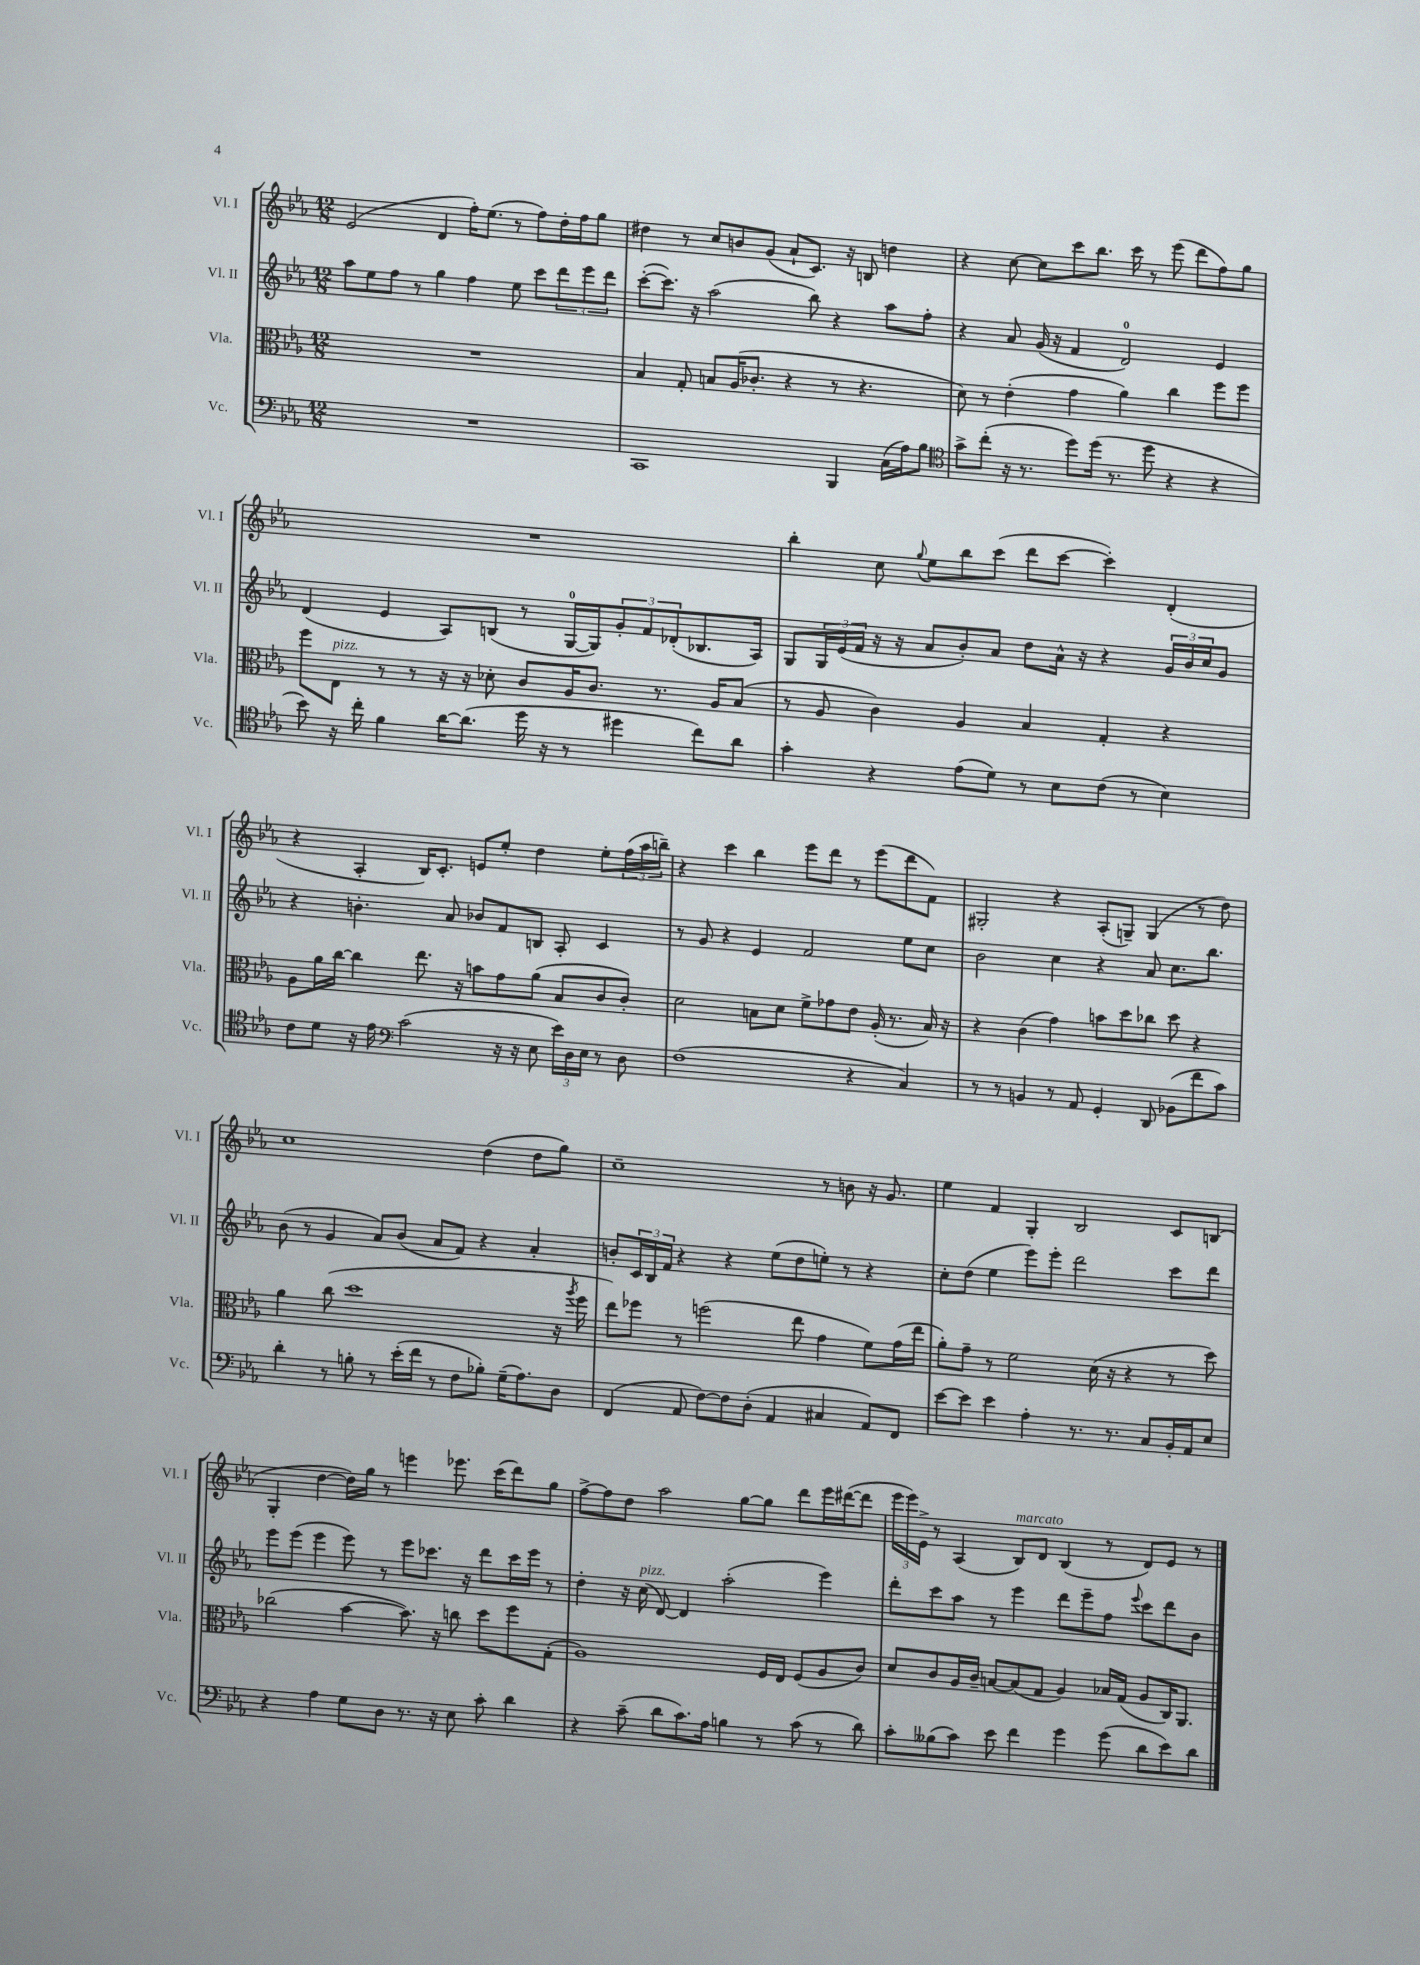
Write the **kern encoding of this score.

**kern	**kern	**kern	**kern
*part4	*part3	*part2	*part1
*staff4	*staff3	*staff2	*staff1
*I"Vc.	*I"Vla.	*I"Vl. II	*I"Vl. I
*I'Vc.	*I'Vla.	*I'Vl. II	*I'Vl. I
*clefF4	*clefC3	*clefG2	*clefG2
*k[b-e-a-]	*k[b-e-a-]	*k[b-e-a-]	*k[b-e-a-]
*M12/8	*M12/8	*M12/8	*M12/8
=101	=101	=101	=101
1.r	1.r	8aa-\L	(2e-/
.	.	8ee-\	.
.	.	8ff\J	.
.	.	8r	.
.	.	4gg\	4d/
.	.	4ff\	16ff'\KL)
.	.	.	(8.ee-\J
.	.	8ee-\	8r
.	.	8ccc\L	8ff\L)
.	.	12ddd\	16dd'\L
.	.	.	16ff\J
.	.	12eee-\	.
.	.	.	8gg\J
.	.	12ddd\J	.
=102	=102	=102	=102
1CC	4B-/	([8ccc'\L	4dd#X\
.	.	8.ccc\J])	.
.	8G'/	.	8r
.	.	16r	.
.	8Bn/L	(2aa-\	8cc/L
.	(16A-/K	.	8bn/
.	8.c-X'/J	.	.
.	.	.	(8g/J
.	4r	.	8a-`/L
.	.	8bb-\)	8.c/J)
4BBB-/	8r	4r	.
.	.	.	16r
.	4.r	.	8Bn/
(16C\LL	.	8aa-\L	4ddn\
16A-\J)	.	.	.
8B-\J	.	8ff'\J	.
=103	=103	=103	=103
*clefC4	*	*	*
8g^\L	8d\)	4r	4r
(8cc'\J	8r	.	.
16r	(4e-'\	8a-/	[8cc\
8.r	.	.	.
.	.	(16g/	8cc\L]
.	.	16r	.
8dd\L)	4g\	4f/	8ccc\
(16dd\Jk	.	.	8.bb-\J
8.r	.	.	.
.	4a-\)	2d/)	.
.	.	.	16ccc\
8dd\	.	.	8r
4r	4cc\	.	(8eee-\
.	.	.	8ddd\L
4r	8ff\L	4e-/	8ff\)
.	8ff\J	.	8gg\J
!!LO:LB:g=z
=104	=104	=104	=104
8b-\)	8ff\L	(4d/	1.r
!	!LO:TX:a:i:t=pizz.	!	!
16r	8E-\J	.	.
16cc'\	.	.	.
4f\	8r	4e-/	.
.	8r	.	.
[16a-\KL	16r	8A-/L)	.
(8.a-\J]	16r	.	.
.	8d-X'\	(8Bn/J	.
16dd\	8c/L	8r	.
16r	.	.	.
8r	16A-/K	[16G/LL	.
.	8.c/J	16G/J])	.
4dd#X\	.	12g'/	.
.	.	12f/	.
.	8.r	.	.
.	.	(12d-X'/	.
8cc\L)	.	8.B-X/	.
.	16A-/KL	.	.
8a-\J	(8B-/J	.	.
.	.	16A-/Jk)	.
=105	=105	=105	=105
4g'\	8r	8G/L	4bb-'\
.	8A-/	24G/L	.
.	.	(24e-/	.
.	.	24f/JJ	.
4r	4c\)	16r	8cc\
.	.	16r	.
.	.	.	8qqgg/
.	.	8a-/L	8ee-\L
(8e-\L	4A-/	8b-'/)	8bb-\
8d\J)	.	8a-/J	(8ccc\J
8r	4B-/	8dd\L	8ddd\L
8B-\L	.	16a-^^\Jk	[8ccc\J
.	.	16r	.
(8c\J	4G'/	4r	4ccc'\])
8r	.	.	.
4B-\)	4r	24g/LL	(4d'/
.	.	24b-/	.
.	.	24cc/J	.
.	.	8g/J	.
!!LO:LB:g=z
=106	=106	=106	=106
8c\L	8A-\L	4r	4r
8d\J	16a-\L	.	.
.	[16cc\JJ	.	.
16r	4cc\]	4.bn'\	4A-'/
16e-\	.	.	.
*clefF4	*	*	*
(2c\	.	.	.
.	8.ee-\	.	16B-/KL)
.	.	.	8.c'/J
.	.	8a-/	.
.	16r	.	.
.	8bn\L	8b-X/L	8en/L
16r	8g\	8f/	8ee-'/J
16r	.	.	.
8E-\	(8a-\J	8Bn/J	4dd\
24e-\LL)	8B-/L	8A-'/	.
24D\	.	.	.
24E-\JJ	.	.	.
8r	8c/	4c/	8ee-'\L
8D\	8c'/J)	.	(24ff\L
.	.	.	24aa-\
.	.	.	24bbn~\JJ)
=107	=107	=107	=107
(1F	2d\	8r	4r
.	.	8g/	.
.	.	4r	4ccc\
.	8Bn\L	4e-/	4bb-\
.	8d\J	.	.
.	8f^\L	2f/	8eee-\L
.	8g-X\	.	8ddd\J
4r	8e-\J	.	8r
.	(16A-'/	.	(8eee-\L
.	8.r	.	.
4C/)	.	8ee-\L	8ddd\
.	16B/)	8cc\J	8f\J)
.	16r	.	.
=108	=108	=108	=108
8r	4r	2b-\	2G#X'/
8r	.	.	.
4BBn/	(4c\	.	.
8r	4g\)	4cc\	4r
8AA-/	.	.	.
4GG'/	8bn\L	4r	(8A-'/L
.	8dd\	.	8Gn~/J)
8DD/	8cc-X\J	8a-/	(4G/
(8BB-X\L	8dd\	8.cc\L	.
8f\	4r	.	8r
.	.	8.bb-\J	.
8c\J)	.	.	8dd\)
!!LO:LB:g=z
=109	=109	=109	=109
4d'\	4a-\	(8b-\	1cc
.	.	8r	.
8r	(8cc\	4g/	.
8Bn'\	1dd	.	.
8r	.	8a-/L)	.
(16e-'\LL	.	(8b-/J	.
16f\JJ	.	.	.
8r	.	8a-/L	.
8F\L	.	8f/J)	.
8B-X'\J)	.	4r	(4dd\
(16G~\KL	.	.	.
8.A-\)	.	.	.
.	.	4a-'/	8dd\L
8D\J	16r	.	8gg\J)
.	8qaa-/	.	.
.	16ff\	.	.
=110	=110	=110	=110
(4FF/	8ee-\L)	8bn'/L	1cc~
.	8ff-X\J	24c/L	.
.	.	24B-/	.
.	.	24f/JJ	.
8AA-/	8r	4r	.
[8F\L)	(2ffn\	.	.
8F\]	.	4r	.
(8D'\J	.	.	.
4AA-/	.	(8ee-\L	.
.	8ee-\	8dd\	.
4C#X/	4g\	8een'\J)	8r
.	.	8r	8bn\
8AA-/L)	8f\L)	4r	16r
.	.	.	8.g/
8FF/J	(16g\L	.	.
.	16ee-\JJ	.	.
=111	=111	=111	=111
[8e-\L	8a-'\L)	8cc'\L	4ee-\
8e-\J]	8g~\J	(8dd\J	.
4e-\	8r	4ee-\	4f/
.	2f\	.	.
4A-'\	.	8eee-\L)	4G'/
.	.	8eee-'\J	.
8.r	.	2ddd\	2B-/
.	(16d\	.	.
8.r	16r	.	.
.	4r	.	.
8C/L	.	.	.
16BB-'/L	8r	8ccc\L	8c/L
16AA-/J	.	.	.
8E-/J	8dd\)	8ddd\J	(8Bn/J
!!LO:LB:g=z
=112	=112	=112	=112
4r	(2cc-X\	8eee-\L	4G'/
.	.	(8eee-\J	.
4A-\	.	4eee-\	[4dd\
8G\L	[4b-\	8eee-\)	16dd\LL])
.	.	.	16gg\JJ
8D\J	.	8r	8r
8.r	8.b-\])	8eee-\L	4eeen\
.	.	8.ccc-X\J	.
16r	16r	.	.
8E-\	8ccn\	.	8.eee-X\
.	.	16r	.
8c'\	8dd\L	8ddd\L	.
.	.	.	(16ccc\KL
4d\	8ff\	16ccc-\L	8ddd\)
.	.	16eee-\JJ	.
.	(8G'\J	8r	8gg\J
=113	=113	=113	=113
4r	1A-)	4dd'\	[8ff^\L
.	.	.	8ff\]
(8c~\	.	16r	8dd\J
!	!	!LO:TX:a:i:t=pizz.	!
.	.	(16cc\	.
8d\L	.	[8d/)	2aa-\
8.c\)	.	4d/]	.
16A-\Jk	.	.	.
4Bn\	.	(2aa-'\	.
.	.	.	[8gg\L
8r	16F/LL	.	8gg\J]
.	16E-/JJ	.	.
(8c\	(8F/L	.	8ddd\L
8r	8A-/	4eee-\)	16eee-\L
.	.	.	([16ddd#X\J
8d\)	8c/J)	.	8ddd#\J]
=114	=114	=114	=114
8c'\L	8d/L	8ddd'\L	24eee-\LL
.	.	.	24eee-\)
.	.	.	24e-^\JJ
(8B--X\	8c/	8ccc\	8r
8c\J)	16A-/L	8aa-\J	(4A-/
.	16c~/JJ	.	.
8e-\	[8Bn/L	8r	.
!	!	!	!LO:TX:a:i:t=marcato
4f\	(8B/]	4eee-\	8B-/L)
.	8G/J	.	8d/J
4g\	4A-/)	8ddd\L	(4B-/
.	.	8eee-~\	.
(8g\	16B-X/LL	8ff\J	8r
.	(16G/JJ	.	.
.	.	8qqeee-/	.
8d\L	8A-/L	8ccc\L	8d/L)
8e-\)	16C/K)	8ddd\	8e-/J
.	8.AA-/J	.	.
8d\J	.	8b-\J	8r
==	==	==	==
*-	*-	*-	*-
